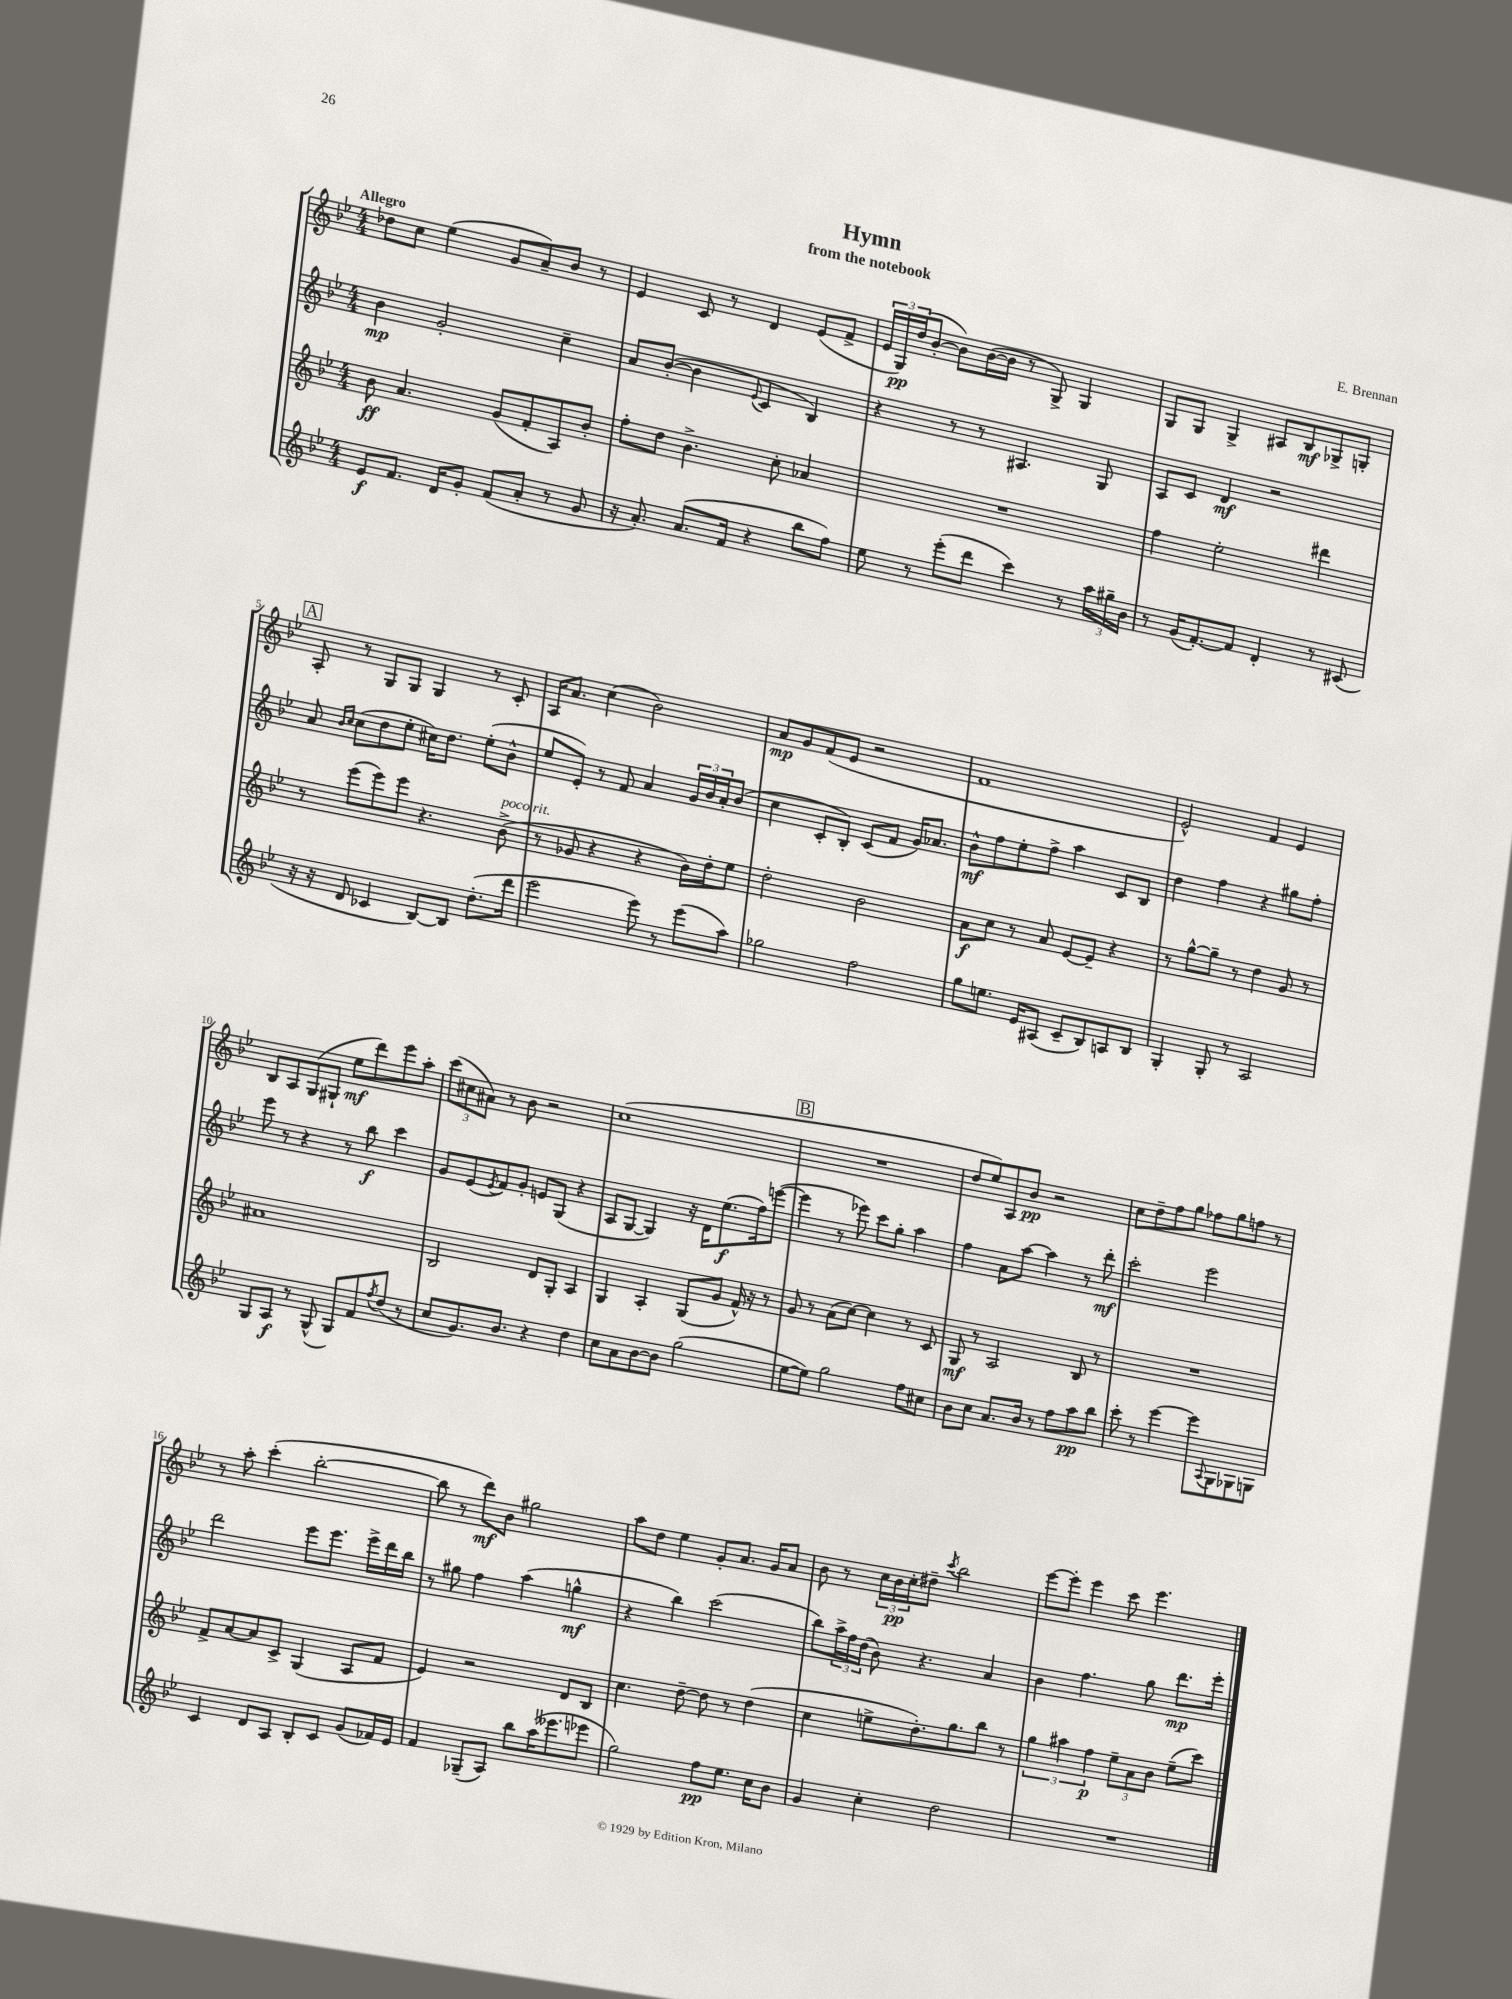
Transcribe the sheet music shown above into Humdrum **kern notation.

**kern	**kern	**kern	**kern
*staff4	*staff3	*staff2	*staff1
*clefG2	*clefG2	*clefG2	*clefG2
*k[b-e-]	*k[b-e-]	*k[b-e-]	*k[b-e-]
*M4/4	*M4/4	*M4/4	*M4/4
8e-	8b-	4b-	8dd-
8.f	4.a	.	8cc
.	.	2g'	(4ee-
16d	.	.	.
8g'	.	.	.
(8f	(8g	.	8g
8a'	8f'	.	8a~)
8r	8A)	4cc~	8b-
8g	8b-'	.	8r
=	=	=	=
16r	8ff'	8a	4e-
8.a')	.	.	.
.	8dd	([8b-'	.
(8.a	4.b-^	4b-]	8c
.	.	.	8r
16f	.	.	.
.	.	8qqe-	.
4r	.	4c	4d
.	8cc'	.	.
8bb-	4a-	4B-)	(8e-
8ff)	.	.	8f^
=	=	=	=
8ee-	1r	4r	24e-
.	.	.	24G)
.	.	.	(24dd
8r	.	.	[8b-'
(8eee-'	.	8r	8b-])
8ddd	.	8r	([16b-
.	.	.	16b-]
4ccc)	.	4.A#	8r
.	.	.	8G^)
8r	.	.	4G
24aa	.	8G	.
24gg#~	.	.	.
24b-	.	.	.
=	=	=	=
8r	4ff	8A	8G
(16g	.	8c	8G
[8.f')	.	.	.
.	2ee-'	4d	4G^
8f]	.	.	.
4d'	.	2r	8A#
.	.	.	8B-
8r	4ddd#	.	8G-^
(8c#	.	.	8G'
=	=	=	=
16r	8r	8a	8A'
16r	.	.	.
.	.	16qqb-	.
.	.	16qqcc	.
8d	(8eee-	(8cc	8r
4c-	8eee-)	8dd	8G
.	8eee-	8ee-'	8G
[8B-)	4.r	16cc#)	4G
.	.	8.dd	.
8B-]	.	.	.
(8.dd'	.	(8ee-'	8r
.	(8b-^	8b-^^	8c'
16ddd	.	.	.
=	=	=	=
2eee-	8r	8ee-	16A
.	.	.	8.a
.	8g-	8e-')	.
.	4r	8r	(4cc
.	.	8f	.
8eee-)	4r	4a	2b-)
8r	.	.	.
(8eee-	16b-)	24g	.
.	.	24b-	.
.	16dd'	.	.
.	.	24a'	.
8aa)	8ee-	(8b-	.
=	=	=	=
2gg-	2dd'	4cc	8a
.	.	.	8g
.	.	8c'	(8f
.	.	8B-')	8e-
2ff	2b-	(8c	2r
.	.	8f	.
.	.	16g)	.
.	.	8.a-	.
=	=	=	=
8gg	8a	8b-^^	1f
8.ee	8cc	8ff	.
.	8r	8ee-'	.
16e-	.	.	.
(8A#	8a	8ff^	.
8c~	[8e-	4aa	.
8B-)	8e-~]	.	.
8A	4r	8c	.
8B-	.	8B-	.
=	=	=	=
4G'	8r	4dd	2e-^^)
.	[8gg^^	.	.
8G'	8gg~]	4ff	.
8r	8r	.	.
2A	4dd	4r	4f
.	8g	8gg#	4e-
.	8r	8ff'	.
=	=	=	=
8G	1a#	8eee-	8B-
8A	.	8r	8A
8r	.	4r	(8G
(8G^^	.	.	8G#`
8G)	.	8r	8ee-
8f	.	8bb-	8ddd)
8qff	.	.	.
(8dd	.	4ccc	8eee-
8r	.	.	8aa'
=	=	=	=
8cc	2B-	8g	(12ccc
.	.	.	12cc#
8.g)	.	(8e-	.
.	.	.	12a#)
.	.	8qe-	.
.	.	8f)	8r
8.b-	.	.	.
.	.	8g'	8b-
4r	8d	8e	2r
.	8G'	(8G	.
4dd	4A	4r	.
=	=	=	=
8cc	4G	8A	(1cc
8a	.	[8G	.
[8b-	4A'	4G])	.
8b-]	.	.	.
(2gg	(8G	16r	.
.	.	16d	.
.	8g	(8.ee-	.
.	16f^^)	.	.
.	16r	16ff)	.
.	8r	([8eee	.
=	=	=	=
[8ee-	8g	4eee]	1r
8ee-])	8r	.	.
2gg	(8a	8r	.
.	[8cc)	8eee-)	.
.	4cc]	8ccc	.
.	.	8gg'	.
8ff	8r	4aa	.
8cc#	8c	.	.
=	=	=	=
8b-	8G	4ff	8dd
8cc	8r	.	8ee-)
8.a	2A	8a	8A
.	.	[8aa	8b-
16b-	.	.	.
8r	.	4aa]	2r
8ff	.	.	.
8aa	8B-	8r	.
8bb-	8r	8ddd'	.
=	=	=	=
8ccc'	1r	2ccc'	8cc
8r	.	.	8dd~
[4eee-	.	.	8ff
.	.	.	8gg
8eee-]	.	2eee-	8ff-
8qqA	.	.	.
8G	.	.	8gg
8G-	.	.	8ff
8G	.	.	8r
=	=	=	=
4c	8f^	2ddd	8r
.	[8a	.	8aa'
8d	8a]	.	(4ccc'
8A	8c^	.	.
8B-'	(4G	8eee-	[2bb-'
8c	.	8.eee-	.
(8g	8A	.	.
.	.	16eee-^	.
16f-)	8f	16ddd	.
16e-	.	16bb-	.
=	=	=	=
4f	4e-)	8r	8bb-]
.	.	8gg#	8r
(8G-~	2r	4ff	8ddd)
8A)	.	.	8b-
8bb-	.	(4aa	2gg#
(16aa	.	.	.
8.eee--	.	.	.
.	8d	4gg^^	.
8eee-	8B-	.	.
=	=	=	=
2gg)	4.cc	4r	8aa
.	.	.	8dd
.	.	4bb-)	4ee-
.	[8dd~	.	.
8ff	8dd]	(2ccc	8g'
8.ee-	8r	.	8.a
.	(4dd	.	.
16cc	.	.	16g
8b-	.	.	8a
=	=	=	=
4g	4cc	8bb-)	8b-
.	.	24aa^	8r
.	.	24ff	.
.	.	(24dd	.
4cc'	8ee^	8b-)	24cc
.	.	.	24b-
.	.	.	24cc'
.	8.dd')	4.r	8dd#~
.	.	.	8qccc
2dd	.	.	2bb-
.	8.gg	.	.
.	8bb-	4a	.
.	8r	.	.
=	=	=	=
1r	6gg	4b-	[8eee-
.	.	.	8eee-']
.	6aa#	.	.
.	.	4.ff	4eee-
.	6ff	.	.
.	12ee-~	.	8ccc
.	12a	.	.
.	.	8gg	4.eee-
.	12b-	.	.
.	(8ee-~	8.ddd	.
.	8ccc)	.	.
.	.	16eee-'	.
==	==	==	==
*-	*-	*-	*-
